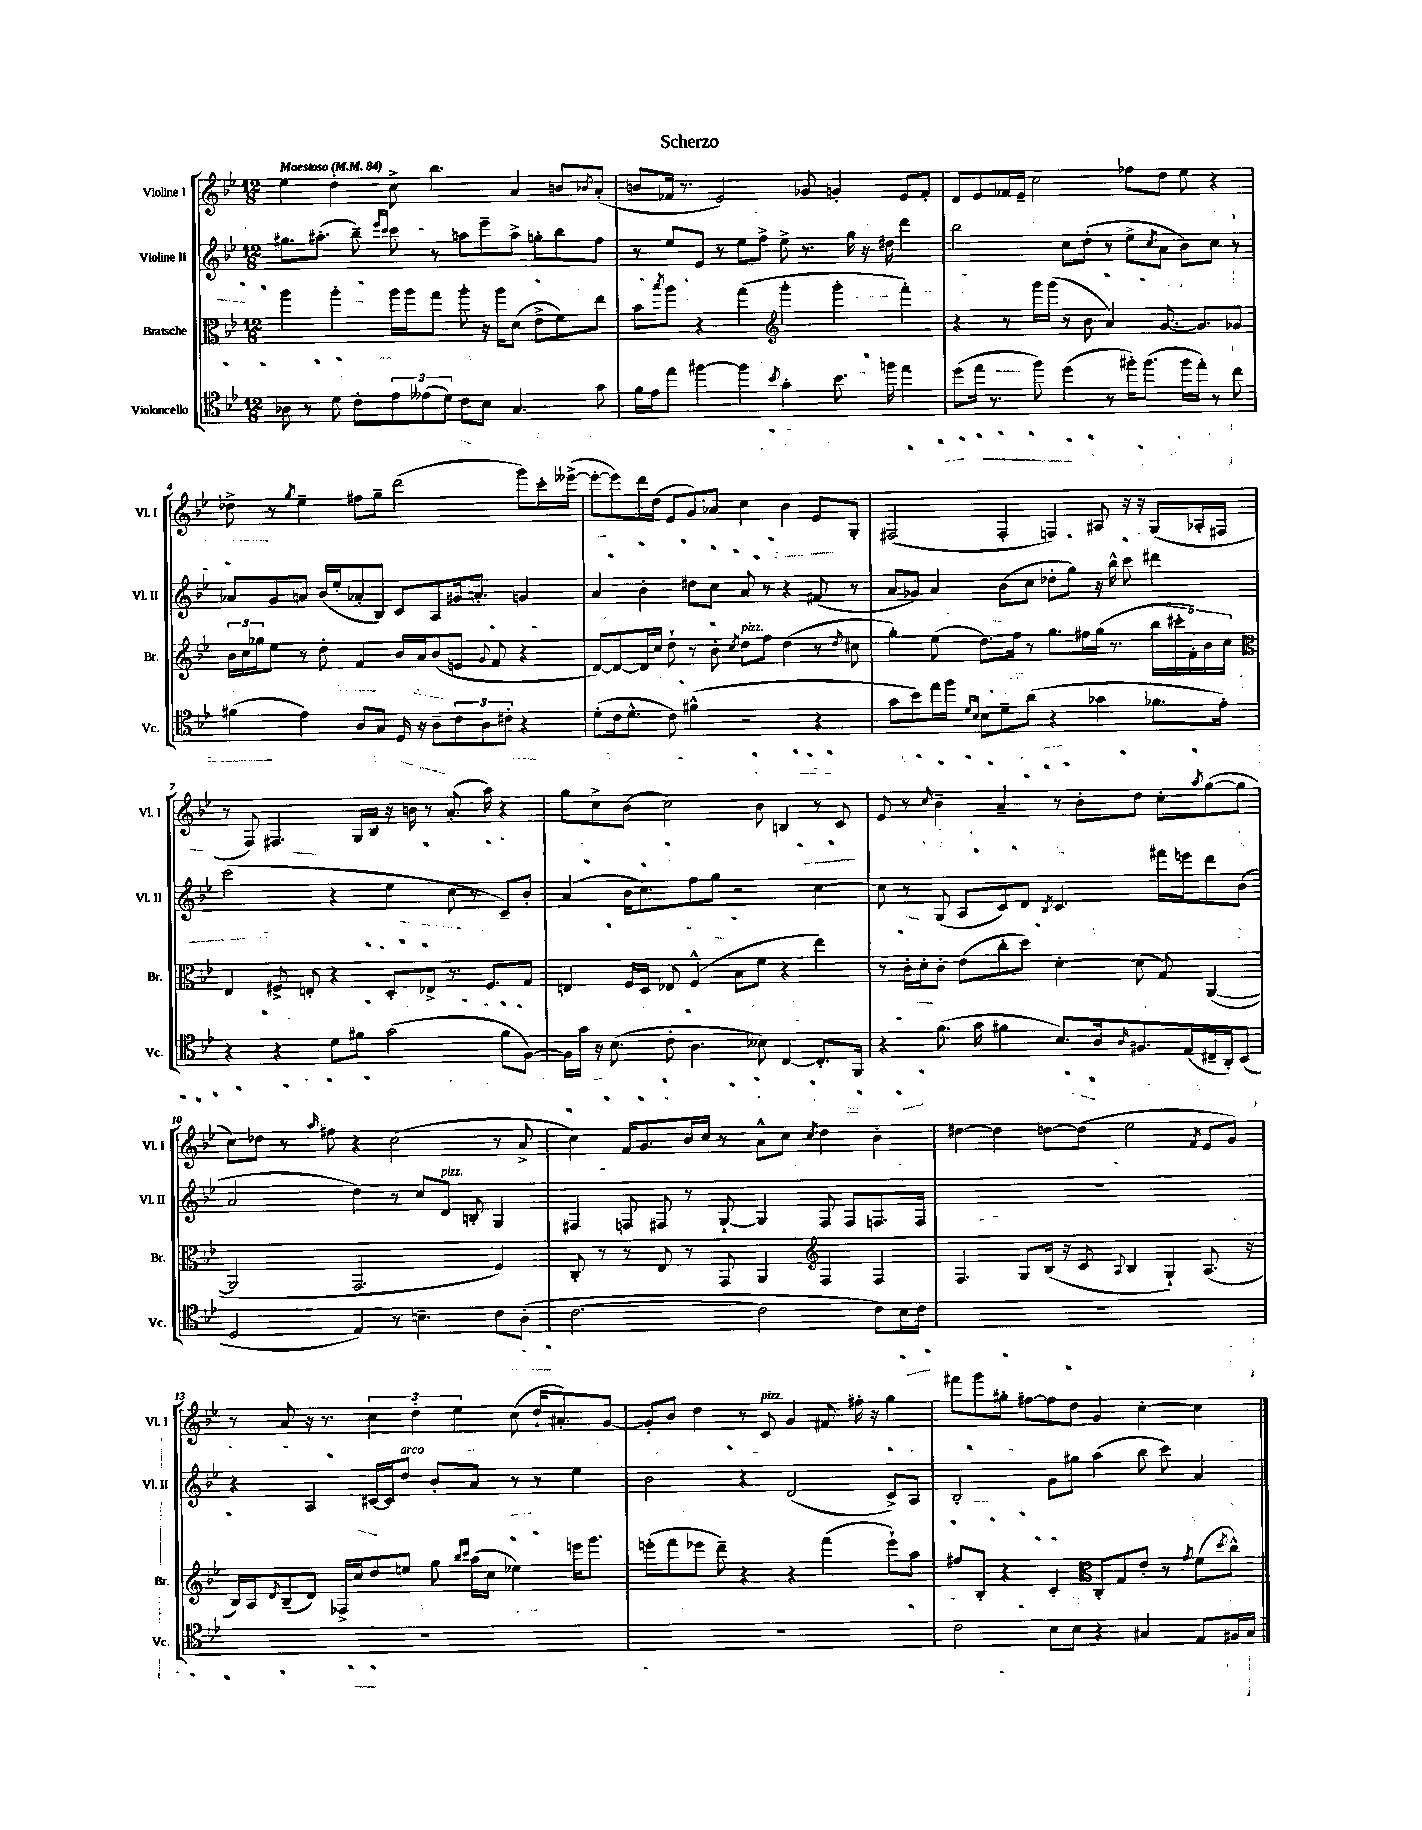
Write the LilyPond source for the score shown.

\header { title = "Scherzo" }
<<
\new StaffGroup <<
\new Staff = "s0" \with { instrumentName = "Violine I" shortInstrumentName = "Vl. I" } {
    \clef treble \key bes \major \numericTimeSignature \time 12/8 \tempo "Maestoso" 4 = 84
    ees''4 d''4-. c''8-> bes''4. a'4 b'8 \acciaccatura { bes'8 } a'8-.( |
    b'8 fes'16 r8. ees'2) ges'8 g'4-. ees'8 fes'8-. |
    d'8 ees'8 fes'16 ees'16-- c''2 fes''8 d''8 ees''8 r4 |
    des''8-> r8 \acciaccatura { g''8 } ees''4-- fis''8 g''8-- d'''2( g'''8) c'''16-. eeses'''16~->( |
    eeses'''8~-. eeses'''8) d'''16 d''16( ees'8 g'8) aes'8 c''4 bes'4 ees'8 g8-. |
    fis2( fis4-. f4) ais8 r16 r16 g8( aes16-. fis16 |
    r8 f8) fis4. g16 bes16 r16 b'16 r8 a'8.-.( a''16) r4 |
    g''8 c''8-> bes'8( c''2) bes'8 b4 r8 c'8 |
    ees'8 r8 \grace { c''16 } bes'4-- a'4-- r8 bes'8-. d''8 c''8-. \acciaccatura { a''8 } g''8~( g''8 |
    c''8) des''8 r8 \grace { a''16 } fis''8 r4 c''2( r8 a'8-> |
    c''4) f'16 g'8. bes'16 c''16 r8 a'8-^ c''8 \acciaccatura { c''8 } d''4 bes'4-. |
    dis''4~ dis''4 d''8~ d''8( ees''2 \acciaccatura { f'8 } ees'8 g'8) |
    r8 a'8 r16 r8. \tuplet 3/2 { c''4 d''4-. ees''4 } c''8( d''16-! ais'8.-.) g'8~ |
    g'8-. bes'8 d''4 r8 c'8^\markup { \italic "pizz." } g'4 fis'8 fis''16-. r16 g''4 |
    fis'''8 g'''8 gis''8-. fis''8~ fis''8 d''8 g'4 c''4~-. c''4 \bar "|." |
}
\new Staff = "s1" \with { instrumentName = "Violine II" shortInstrumentName = "Vl. II" } {
    \clef treble \key bes \major \numericTimeSignature \time 12/8
    gis''8. ais''8.-.( bes''8--) \grace { ees'''16 c'''16 } c'''8 r8 a''8 ees'''8-- a''8-> g''8-. bes''8 f''8 |
    r8 ees''8 ees'8 r8 ees''8 f''8-> ees''8-> r8. g''16 r16 dis''16 d'''4 |
    bes''2 c''8 d''8-.( r8 ees''8-> \acciaccatura { c''8 } a'8 bes'8) c''8 r8 |
    aes'8 g'8 a'8 bes'16( ees''16-. aes'8-. bes8) c'8 a8 gis'16 a'8.-. g'4 |
    a'4 bes'4-. dis''8 c''8 a'8 r8 r4 fis'8( r8 |
    a'8 ges'8) a'4 bes'8( c''8 des''8-. g''8) r16 bes''16-^ c'''8 dis'''4 |
    c'''2( r4 ees''4 c''8 r8 c'8--) bes'8-. |
    a'4( bes'16 c''8.) f''8 g''8 r2 c''4~ |
    c''8 r8 g8( a8 c'8) d'8 \acciaccatura { bes8 } c'4. fis'''16 e'''16 d'''8 bes'8( |
    a'2 d''4) r8 c''8 d'8^\markup { \italic "pizz." } b8-. g4 |
    fis4 f8 fis8 r8 g8~-! g4 fis8 fis8 f8. f16 |
    R1. |
    r4 a4 cis'16~ cis'16 d''8^\markup { \italic "arco" } bes'8-. a'8 r8 r8 ees''4 |
    bes'2 r4 d'2( c'8->) a8 |
    bes2-. g'8 gis''8 a''4( bes''8 c'''8) a'4 \bar "|." |
}
\new Staff = "s2" \with { instrumentName = "Bratsche" shortInstrumentName = "Br." } {
    \clef alto \key bes \major \numericTimeSignature \time 12/8
    a''4 a''4-. a''16 a''16 g''8 a''8-. r16 a''16 d'8( ees'8-> f'8) ees''8 |
    bes'8 \acciaccatura { bes''8 } a''8 r4 g''4( \clef treble g'''4-. g'''4-. f'''4-.) |
    r4 r8 g'''16 g'''16( r8 bes'8 a'4) g'8.~ g'8. ges'8 |
    \tuplet 3/2 { bes'16 c''16 ges''16 } ees''8 r8 d''8-. f'4 bes'16 a'16 bes'8( e'8 \appoggiatura { g'8 } f'8 r4 |
    d'8~) d'8~ d'16 c''16 d''8-! r8 bes'8-. \acciaccatura { c''8 } d''8^\markup { \italic "pizz." } f''8 d''4( r8 \acciaccatura { d''8 } cis''8 |
    g''4-.) ees''8( d''8.) f''16 r8 g''8. fis''16 g''16( r8. \tuplet 5/4 { bes''16 cis'''16-. f'16-.) bes'16 c''16 } |
    \clef alto ees4 fis8-> e8-. r4 d8-. ees8-> r8. fis8. g8 |
    e4 f16 d16 ees8 f4-^( bes8 f'8 r4 ees''4) |
    r8 c'16-. d'16-. c'8-. ees'8( c''8-. d''8) d'4~-. d'8( g8) a,4~( |
    a,2 g,2. f4) |
    c8-. r8 r8 ees8 r8 g,8 a,4 \clef treble f4 f4 |
    f4. g8 bes16( r16 c'8 \appoggiatura { a8 } bes4 g4-!) a8.( r16 |
    bes16) a16 \acciaccatura { d'8 } bes8--( d'8) fes16-> c''16 d''8 e''8 g''8 \grace { bes''16 c'''16 } a''16( c''16 ees''4) e'''16 g'''8. |
    e'''8-.( f'''8 ees'''8 d'''8--) r4 r4 f'''4( ees'''8-!) a''8 |
    fis''8 bes8-. r4 c'4-. \clef alto c8-. g8 ees'8-. r8 \acciaccatura { g'8 } f'8( \acciaccatura { d''8 } c''8-^) \bar "|." |
}
\new Staff = "s3" \with { instrumentName = "Violoncello" shortInstrumentName = "Vc." } {
    \clef tenor \key bes \major \numericTimeSignature \time 12/8
    aes8 r8 d'8 c'8-. \tuplet 3/2 { ees'8 eeses'8( d'8) } c'8 bes8 g4. g'8 |
    f'16 ees'16 ees''8 fis''4~ fis''4 \acciaccatura { bes'8 } g'4-. bes'8. f''16 ees''4 |
    d''8( ees''16 r8. f''8) d''4( r8 fis''16-.) fis''8.( fis''16 ees''16-.) r8 c''8 |
    fis'4( ees'4) a8 g8 d16 r16 a8-- \tuplet 3/2 { c'8 a8 cis'8-. } r4 |
    d'8-.( c'16 d'8.-^ c'8) fis'4-^( r2 r4 |
    g'8 bes'8) ees''16 f''16 \grace { d'16 bes16 } bes8 d'8-- a'8( r4 ges'4 fes'8. ees'16-.) |
    r4 r4 d'8 fis'8 g'2( fis'8 f8~) |
    f16 g'16 r16 bes8.( c'8-. a4. beses8) c4~ c8.-. f,16 |
    r4 f'8.( g'16 fis'4 bes8.) a16 \grace { a16 } fis8. ees16( cis16-- a,16-.) bes,8( |
    d2 ees4) r8 b4.-- c'8 a8-.( |
    c'2.~ c'2 c'8) bes16 c'16 |
    R1. |
    R1. |
    R1. |
    c'2 bes8 bes8 r4 gis4 ees8 fis16 gis16 \bar "|." |
}
>>
>>
